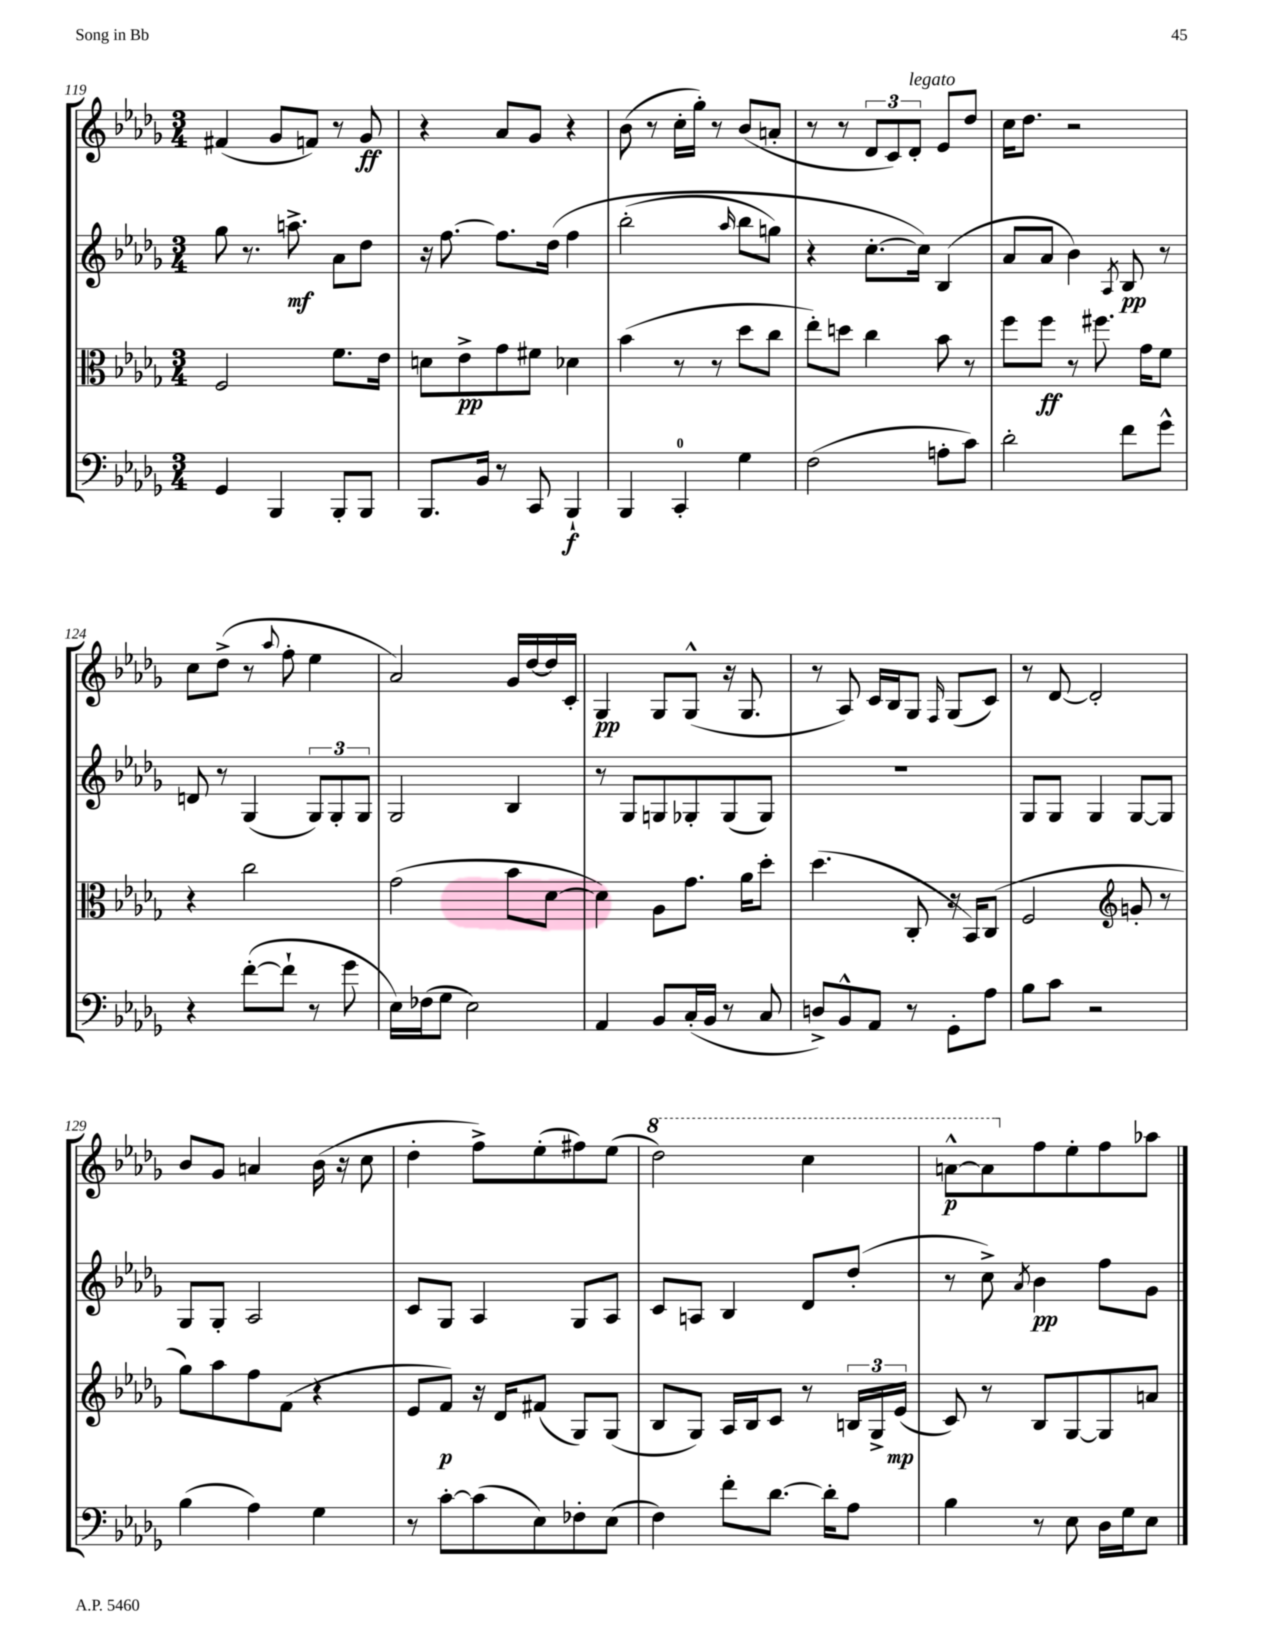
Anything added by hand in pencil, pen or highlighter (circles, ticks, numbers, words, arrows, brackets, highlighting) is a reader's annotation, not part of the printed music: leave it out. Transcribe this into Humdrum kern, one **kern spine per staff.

**kern	**kern	**kern	**kern
*staff4	*staff3	*staff2	*staff1
*clefF4	*clefC3	*clefG2	*clefG2
*k[b-e-a-d-g-]	*k[b-e-a-d-g-]	*k[b-e-a-d-g-]	*k[b-e-a-d-g-]
*M3/4	*M3/4	*M3/4	*M3/4
4GG-/	2F/	8gg-\	(4f#/
.	.	8.r	.
4BBB-/	.	.	8g-/L
.	.	8.aa^\	.
.	.	.	8f/J)
8BBB-'/L	8.f\L	8a-\L	8r
8BBB-/J	.	8dd-\J	8g-/
.	16e-\Jk	.	.
=	=	=	=
8.BBB-/L	8d\L	16r	4r
.	.	[8.ff\	.
.	8e-^\	.	.
16BB-/Jk	.	.	.
8r	8g-\	8.ff\]L	8a-/L
8CC/	8f#\J	.	8g-/J
.	.	&(16dd-\Jk	.
4BBB-`/	4d-\	4ff\	4r
=	=	=	=
4BBB-/	(4b-\	(2bb-'\	(8b-\
.	.	.	8r
4CC'/	8r	.	16cc'\LL
.	.	.	16gg-'\JJ)
.	8r	.	8r
.	.	16qqaa-/	.
4G-\	8dd-\L	8bb-\L	(8b-/L
.	8cc\J	8gg\J)	8a'/J
=	=	=	=
(2F\	8ee-'\L)	4r	8r
.	8dd\J	.	8r
.	4cc\	[8.cc'\L	12d-/L
.	.	.	12c/)
.	.	.	12d-'/J
.	.	16cc\]Jk&)	.
8A'\L	8b-\	(4B-/	8e-/L
8c\J)	8r	.	8dd-/J
=	=	=	=
2d-'\	8ff\L	8a-/L	16cc\LK
.	.	.	8.dd-\J
.	8ff\J	8a-/J	.
.	8r	4b-\)	2r
.	8.ff#\	.	.
.	.	8qA-/	.
8f\L	.	8B-/	.
.	16g-\LK	.	.
8g-^^\J	8f\J	8r	.
=	=	=	=
4r	4r	8d/	8cc\L
.	.	8r	(8dd-^\J
([8f'\L	2cc\	(4G-/	8r
.	.	.	8qqaa-/
8f`\]J	.	.	8ff'\
8r	.	12G-/L)	4ee-\
.	.	12G-'/	.
8g-\	.	.	.
.	.	12G-/J	.
=	=	=	=
16E-\LL)	(2g-\	2G-/	2a-/)
(16F-\J	.	.	.
8G-\J	.	.	.
2E-\)	.	.	.
.	8b-\L	4B-/	16g-/LL
.	.	.	[16dd-/
.	[8d-\J	.	16dd-/]
.	.	.	16c'/JJ
=	=	=	=
4AA-/	4d-\])	8r	4G-/
.	.	8G-/L	.
8BB-/L	8A-\L	8G/	8G-/L
(16C'/L	8.g-\J	8G-'/	(8G-^^/J
16BB-/JJ	.	.	.
8r	.	(8G-/	16r
.	16a-\LK	.	8.G-/
8C/	8dd-'\J	8G-/J)	.
=	=	=	=
8D^/L)	(4.dd-\	2.r	8r
8BB-^^/	.	.	8A-/)
8AA-/J	.	.	16c/LL
.	.	.	16B-/J
8r	8C'/	.	8G-/J
.	.	.	16qqF/
8GG-'\L	16r	.	(8G-/L
.	16BB-/LK)	.	.
8A-\J	(8C/J	.	8c/J)
=	=	=	=
8B-\L	2F/	8G-/L	8r
8c\J	.	8G-/J	[8d-/
2r	.	4G-/	2d-'/]
*	*clefG2	*	*
.	8g'/	[8G-/L	.
.	8r	8G-/]J	.
=	=	=	=
(4B-\	8gg-\L)	8G-/L	8b-/L
.	8aa-\	8G-'/J	8g-/J
4A-\)	8ff\	2A-/	4a/
.	(8f\J	.	.
4G-\	4r	.	(16b-\
.	.	.	16r
.	.	.	8cc\
=	=	=	=
8r	8e-/L	8c/L	4dd-'\
[8c'\L	8f/J)	8G-/J	.
(8c\]	16r	4A-/	8ff^\L)
.	16d-/LK	.	.
8E-\)	(8f#/J	.	(8ee-'\
8F-'\	8G-/L)	8G-/L	8ff#\)
(8E-\J	(8G-/J	8A-/J	(8ee-\J
=	=	=	=
4F\)	8B-/L	8c/L	2ddd-\)
.	8G-/J)	8A/J	.
8f'\L	16A-/LL	4B-/	.
.	16B-/J	.	.
[8.d-\J	8c/J	.	.
.	8r	8d-/L	4ccc\
16d-'\]LK	.	.	.
8A-\J	24B/LL	(8dd-'/J	.
.	24G-^/	.	.
.	(24e-/JJ	.	.
=	=	=	=
4B-\	8c/)	8r	[8aa^^\L
.	8r	8cc^\)	8aa\]
.	.	8qa-/	.
8r	8B-/L	4b-\	8ff\
8E-\	[8G-/	.	8ee-'\
16D-\LL	8G-/]	8ff\L	8ff\
16G-\J	.	.	.
8E-\J	8a/J	8g-\J	8aa-\J
==	==	==	==
*-	*-	*-	*-
